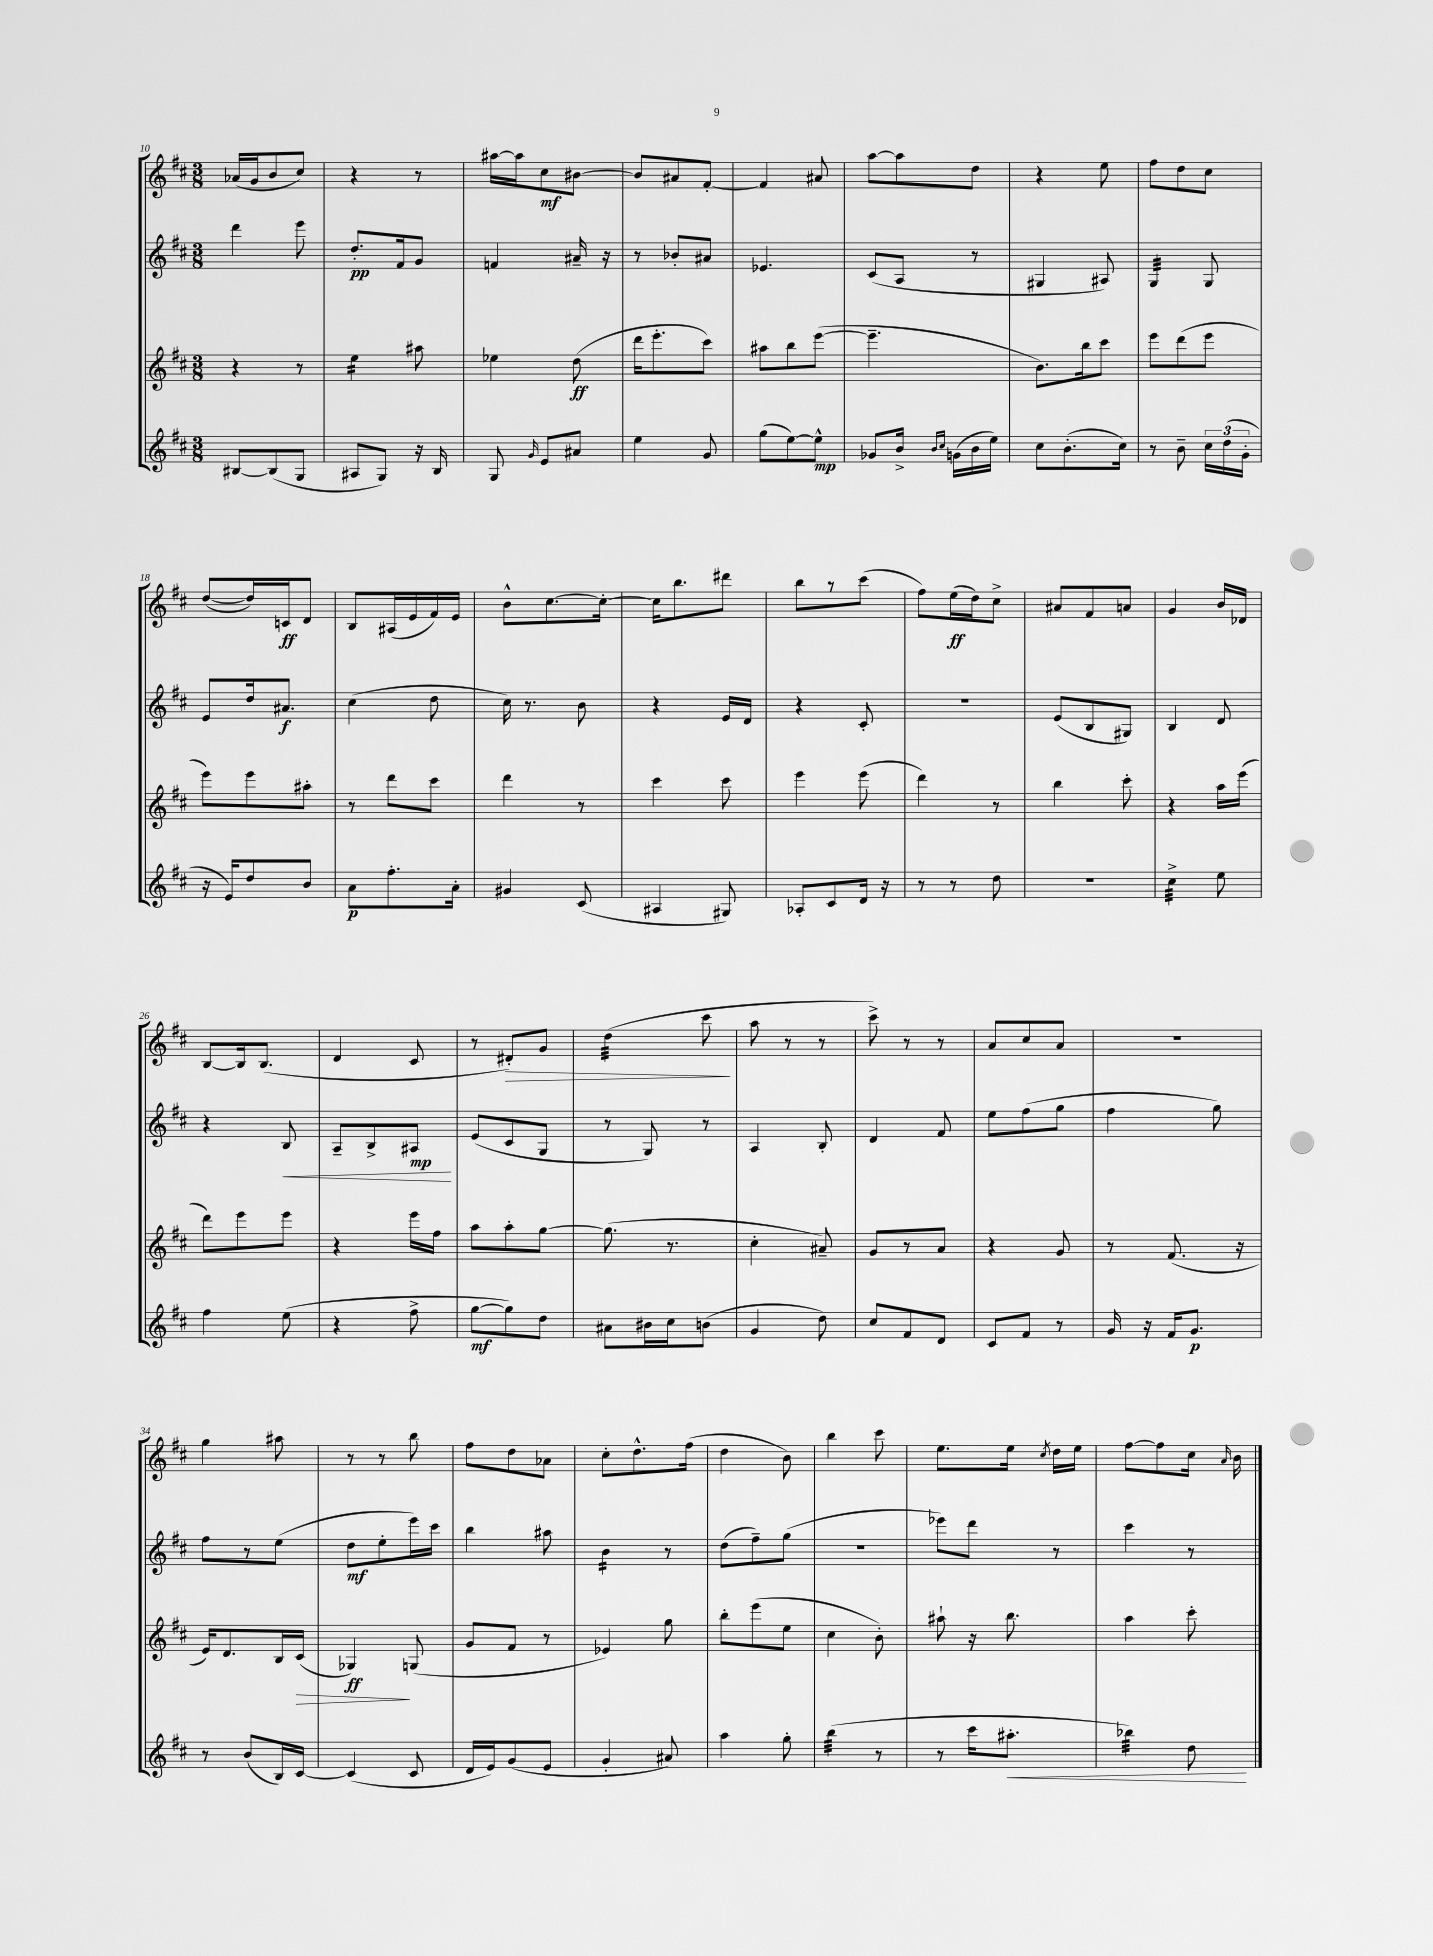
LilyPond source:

<<
\new StaffGroup <<
\new Staff = "s0" {
    \clef treble \key d \major \numericTimeSignature \time 3/8
    \autoBeamOff aes'16[( g'16 b'8 cis''8]) |
    r4 r8 |
    ais''16[~ ais''16 cis''8\mf bis'8]~ |
    bis'8[ ais'8 fis'8]~-. |
    fis'4 ais'8 |
    a''8[~ a''8 d''8] |
    r4 e''8 |
    fis''8[ d''8 cis''8] |
    d''8[~( d''16) c'16\ff d'8] |
    b8[ ais16( e'16 fis'16) e'16] |
    b'8[-^ cis''8.~ cis''16]~-. |
    cis''16[ b''8. dis'''8] |
    b''8[ r8 cis'''8]( |
    fis''8[) e''16\ff( d''16) cis''8]-> |
    ais'8[ fis'8 a'8] |
    g'4 b'16[ des'16] |
    b8[~ b16 b8.]( |
    d'4 cis'8 |
    r8 dis'8[-.\>) g'8] |
    d''4:32( cis'''8\! |
    a''8 r8 r8 |
    cis'''8->) r8 r8 |
    a'8[ cis''8 a'8] |
    R4. |
    g''4 ais''8 |
    r8 r8 b''8 |
    fis''8[ d''8 aes'8] |
    cis''8[-. d''8.-^ fis''16]( |
    d''4 b'8) |
    b''4 cis'''8 |
    e''8.[ e''16] \acciaccatura { cis''8 } d''16[ e''16] |
    fis''8[~ fis''8 cis''16] \grace { a'16 } b'16 \bar "|." |
}
\new Staff = "s1" {
    \clef treble \key d \major \numericTimeSignature \time 3/8
    \autoBeamOff d'''4 e'''8 |
    d''8.[-.\pp fis'16 g'8] |
    f'4 ais'16-- r16 |
    r8 bes'8[-. ais'8] |
    ees'4. |
    cis'8[( a8] r8 |
    gis4 ais8) |
    g4:32 g8 |
    e'8[ d''16 ais'8.]\f |
    cis''4( d''8 |
    cis''16) r8. b'8 |
    r4 e'16[ d'16] |
    r4 cis'8-. |
    R4. |
    e'8[( b8 gis8]) |
    b4 d'8 |
    r4 b8\< |
    a8[-- b8-> ais8]\mp\! |
    e'8[( cis'8 g8] |
    r8 g8) r8 |
    a4 b8-. |
    d'4 fis'8 |
    e''8[ fis''8( g''8] |
    fis''4 g''8) |
    fis''8[ r8 e''8]( |
    d''8[\mf e''8-. e'''16) cis'''16] |
    b''4 ais''8 |
    b'4:16 r8 |
    d''8[( fis''8--) g''8]( |
    R4. |
    ees'''8[) d'''8] r8 |
    cis'''4 r8 \bar "|." |
}
\new Staff = "s2" {
    \clef treble \key d \major \numericTimeSignature \time 3/8
    \autoBeamOff r4 r8 |
    e''4:16 ais''8 |
    ees''4 d''8\ff( |
    d'''16[ e'''8.-. cis'''8]) |
    ais''8[ b''8 e'''8]~( |
    e'''4.-- |
    b'8.[) b''16 cis'''8] |
    e'''8[ d'''8( e'''8] |
    e'''8[) e'''8 ais''8]-. |
    r8 d'''8[ cis'''8] |
    d'''4 r8 |
    cis'''4 cis'''8 |
    e'''4 e'''8( |
    d'''4) r8 |
    b''4 cis'''8-. |
    r4 a''16[ e'''16]( |
    d'''8[) e'''8 e'''8] |
    r4 e'''16[ fis''16] |
    a''8[ a''8-. g''8]~ |
    g''8.( r8. |
    cis''4-. ais'8--) |
    g'8[ r8 a'8] |
    r4 g'8 |
    r8 fis'8.( r16 |
    e'16[) d'8. b16 cis'16]\>( |
    ges4\ff\!) g8( |
    g'8[ fis'8] r8 |
    ees'4) g''8 |
    b''8[-. e'''8( e''8] |
    cis''4 b'8-.) |
    ais''8-! r16 b''8. |
    a''4 cis'''8-. \bar "|." |
}
\new Staff = "s3" {
    \clef treble \key d \major \numericTimeSignature \time 3/8
    \autoBeamOff bis8[~ bis8( g8] |
    ais8[ g8]) r16 b16 |
    g8 \grace { g'16 } e'8[ ais'8] |
    e''4 g'8 |
    g''8[( e''8~) e''8]-^\mp |
    ges'8[ b'16]-> \grace { b'16[ cis''16] } g'16[( b'16 e''16]) |
    cis''8[ b'8.-.( cis''16]) |
    r8 b'8-- \tuplet 3/2 { cis''16[ d''16( g'16]-. } |
    r16 e'16[) d''8 b'8] |
    a'8[\p fis''8.-. a'16]-. |
    gis'4 cis'8( |
    ais4 gis8) |
    aes8[-. cis'8 d'16] r16 |
    r8 r8 d''8 |
    R4. |
    cis''4:32-> e''8 |
    fis''4 e''8( |
    r4 fis''8-> |
    g''8[~\mf g''8) d''8] |
    ais'8[ bis'16 cis''16 b'8]( |
    g'4 d''8) |
    cis''8[ fis'8 d'8] |
    cis'8[ fis'8] r8 |
    g'16 r16 fis'16[ g'8.]\p |
    r8 b'8[( b16) cis'16]~ |
    cis'4( cis'8 |
    d'16[ e'16) g'8( e'8] |
    g'4-. ais'8) |
    a''4 g''8-. |
    b''4:32( r8 |
    r8 cis'''16[ ais''8.]-.\< |
    bes''4:32) d''8\! \bar "|." |
}
>>
>>
\layout { \context { \Score currentBarNumber = #10 } }
